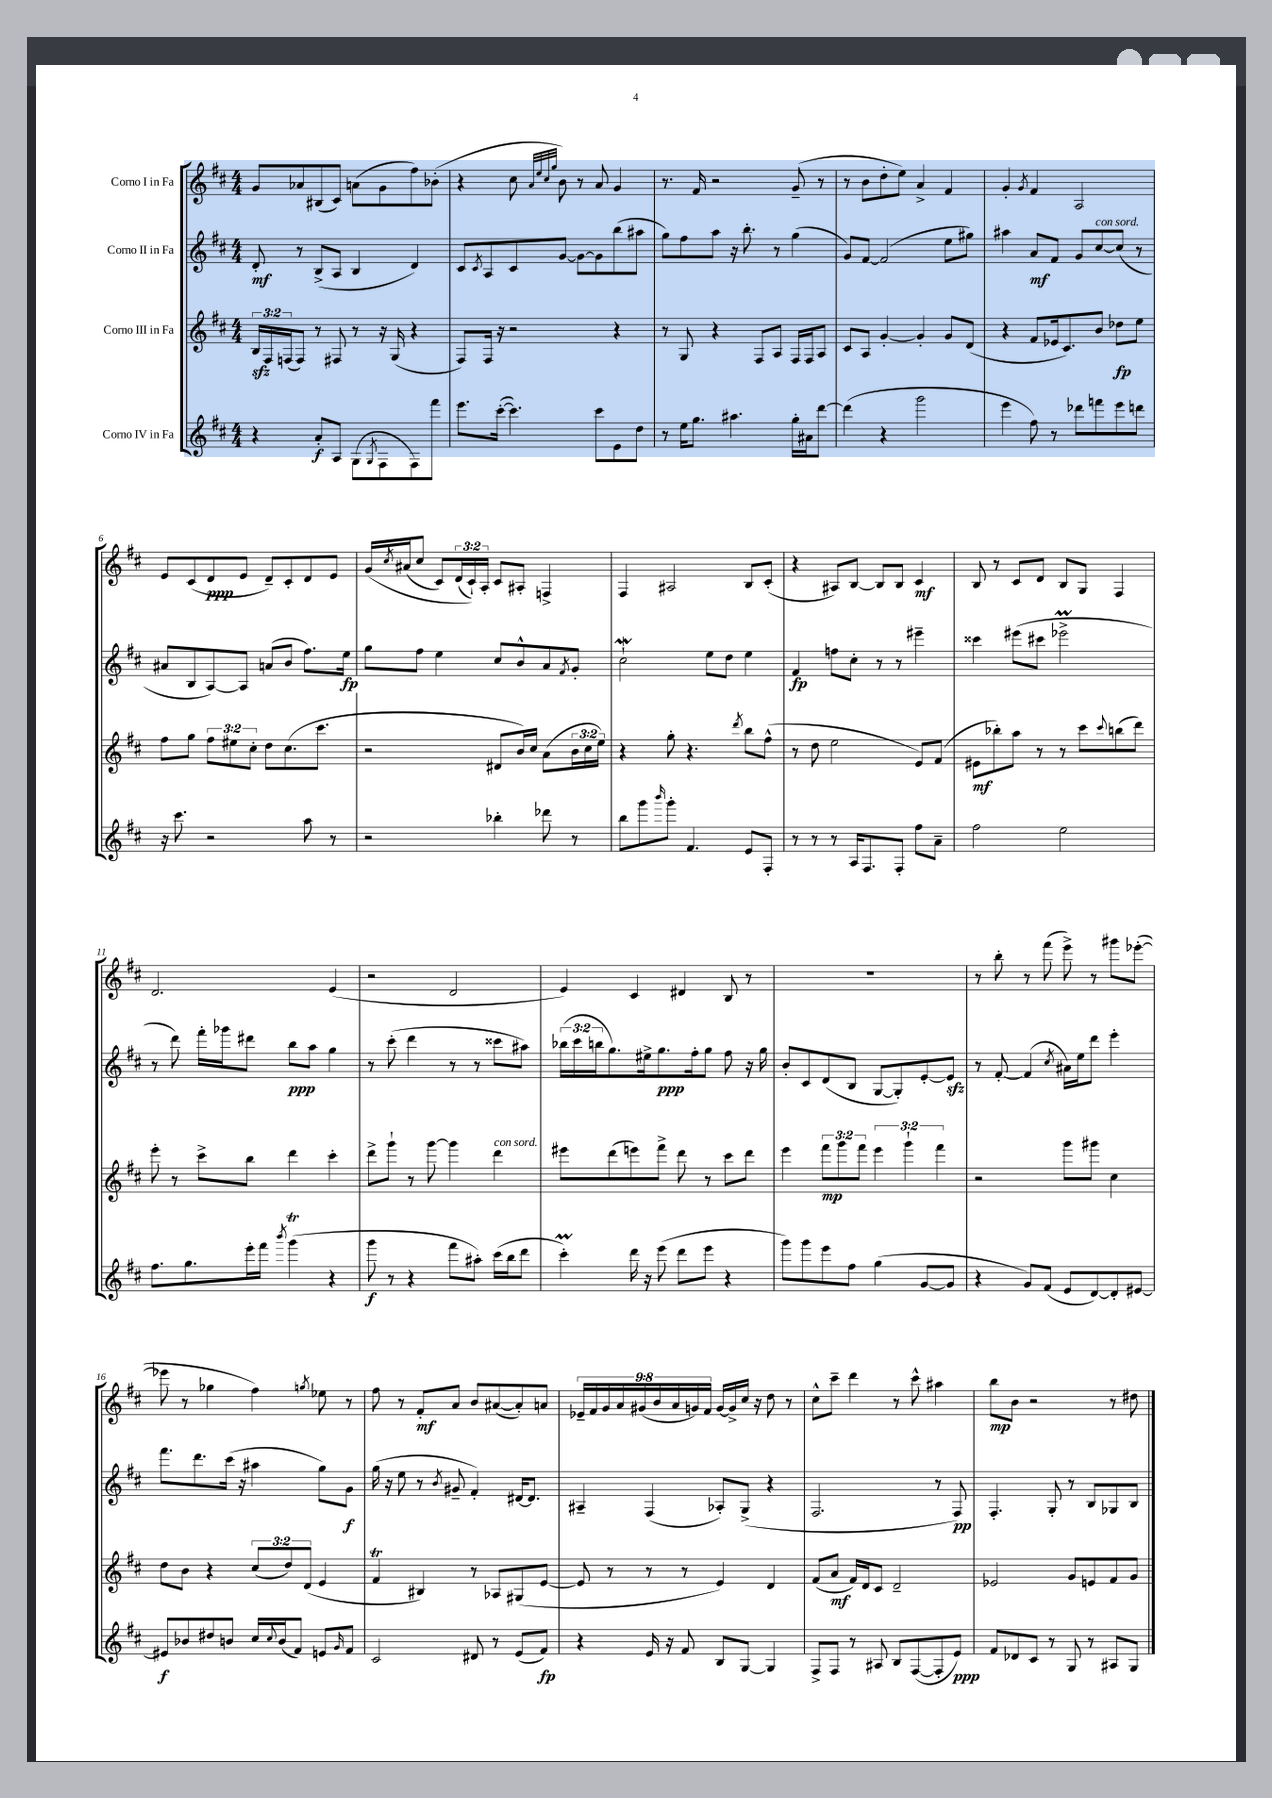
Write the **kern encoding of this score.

**kern	**dynam	**kern	**dynam	**kern	**dynam	**kern	**dynam
*part4	*part4	*part3	*part3	*part2	*part2	*part1	*part1
*staff4	*staff4	*staff3	*staff3	*staff2	*staff2	*staff1	*staff1
*I"Corno IV in Fa	*	*I"Corno III in Fa	*	*I"Corno II in Fa	*	*I"Corno I in Fa	*
*clefG2	*	*clefG2	*	*clefG2	*	*clefG2	*
*k[f#c#]	*	*k[f#c#]	*	*k[f#c#]	*	*k[f#c#]	*
*M4/4	*	*M4/4	*	*M4/4	*	*M4/4	*
=1	=1	=1	=1	=1	=1	=1	=1
4r	.	24Bzz/LL	.	8d'/	mf	8g/L	.
.	.	24F#/	.	.	.	.	.
.	.	(24Fn/J	.	.	.	.	.
.	.	8F/J)	.	8r	.	8a-X/	.
8a'/L	f	8r	.	(8B^/L	.	(8B#X/	.
8A/J	.	8F#X/	.	8A/J	.	8c#/J)	.
(8G\L	.	8r	.	4B/	.	(8an\L	.
8qG/	.	.	.	.	.	.	.
8F#\	.	16r	.	.	.	8g\	.
.	.	(16G/	.	.	.	.	.
8F#\)	.	4r	.	4d/)	.	8ff#\)	.
8fff#\J	.	.	.	.	.	(8b-X'\J	.
=2	=2	=2	=2	=2	=2	=2	=2
8.eee\L	.	8F#/L)	.	8c#/L	.	4r	.
.	.	.	.	8qc#/	.	.	.
.	.	16F#/Jk	.	8A/	.	.	.
([16ccc#'\Jk	.	16r	.	.	.	.	.
4.ccc#\])	.	2r	.	8c#/	.	8cc#\	.
.	.	.	.	.	.	32qqa/LLL	.
.	.	.	.	.	.	32qqee/	.
.	.	.	.	.	.	32qqcc#/	.
.	.	.	.	.	.	32qqgg/JJJ	.
.	.	.	.	[8g/J	.	8b\)	.
.	.	.	.	8g\L_	.	8r	.
8ccc#\L	.	.	.	8g\]	.	8a/	.
8e\	.	4r	.	(8bb\	.	4g/	.
8dd\J	.	.	.	8aa#X\J	.	.	.
=3	=3	=3	=3	=3	=3	=3	=3
8r	.	8r	.	8gg\L)	.	8.r	.
16ee\KL	.	8G/	.	8ff#\	.	.	.
8.gg\J	.	.	.	.	.	16f#/	.
.	.	4r	.	8aa\J	.	2r	.
4.aa#X\	.	.	.	16r	.	.	.
.	.	.	.	8.bb'\	.	.	.
.	.	8F#/L	.	.	.	.	.
.	.	8A/J	.	8r	.	.	.
16gg'\LL	.	16F#/LL	.	(4gg\	.	(8g~/	.
16a#X\J	.	16F#/J	.	.	.	.	.
[8ddd\J	.	8A/J	.	.	.	8r	.
=4	=4	=4	=4	=4	=4	=4	=4
(4ddd\]	.	8c#/L	.	8g/L)	.	8r	.
.	.	8A/J	.	[8f#/J	.	8b\L	.
4r	.	[4g'/	.	(2f#/]	.	8dd'\	.
.	.	.	.	.	.	8ee\J)	.
2ggg\	.	4g'/]	.	.	.	4a^/	.
.	.	8g/L	.	8ee\L	.	4f#/	.
.	.	(8d/J	.	8gg#X\J)	.	.	.
=5	=5	=5	=5	=5	=5	=5	=5
4eee\	.	4r	.	4aa#X\	.	4g'/	.
.	.	.	.	.	.	8qg/	.
8ff#\)	.	8f#/L	.	8a/L	mf	4f#/	.
8r	.	16e-X/k	.	8f#/J	.	.	.
.	.	8.c#/)	.	.	.	.	.
8ddd-X\L	.	.	.	8g/L	.	2A/	.
!	!	!	!	!LO:TX:a:i:t=con sord.	!	!	!
8fffn\	.	8b/J	.	[8cc#/	.	.	.
8eee\	.	8dd-X\L	fp	(8cc#/J]	.	.	.
8dddn\J	.	8ee\J	.	8r	.	.	.
!!LO:LB:g=z
=6	=6	=6	=6	=6	=6	=6	=6
16r	.	8ff#\L	.	8a#X/L	.	8e/L	.
8.ccc#\	.	.	.	.	.	.	.
.	.	8gg\J	.	8B/	.	(8c#/	.
2r	.	12ff#\L	.	[8A/)	.	8d/	ppp
.	.	12ee#X\	.	.	.	.	.
.	.	.	.	8A/J]	.	8e/J	.
.	.	12cc#'\J	.	.	.	.	.
.	.	8dd\L	.	(8an/L	.	8d~/L)	.
.	.	(8.cc#\	.	8b/J	.	8c#'/	.
8aa\	.	.	.	8.ff#\L)	.	8d/	.
.	.	8.ccc#\J	.	.	.	.	.
8r	.	.	.	.	.	8e/J	.
.	.	.	.	16ee\Jk	fp	.	.
=7	=7	=7	=7	=7	=7	=7	=7
2r	.	2r	.	8gg\L	.	(16g/LL	.
.	.	.	.	.	.	8qcc#/	.
.	.	.	.	.	.	(16a#X/J	.
.	.	.	.	8ff#\J	.	8cc#/J	.
.	.	.	.	4ee\	.	8c#/L)	.
.	.	.	.	.	.	(24d/L	.
.	.	.	.	.	.	24c#`/))	.
.	.	.	.	.	.	24A'/JJ	.
4bb-X'\	.	8d#X/L	.	8cc#/L	.	8c#/L	.
.	.	16b/L)	.	8b^^/	.	8A#X'/J	.
.	.	16cc#/JJ	.	.	.	.	.
8ddd-X\	.	(8a\L	.	8a/	.	4Fn^/	.
.	.	.	.	8qf#/	.	.	.
8r	.	24b\L	.	8g'/J	.	.	.
.	.	24cc#\	.	.	.	.	.
.	.	24ee\JJ)	.	.	.	.	.
=8	=8	=8	=8	=8	=8	=8	=8
8bb\L	.	4r	.	2cc#W`\	.	4F#/	.
8ggg\	.	.	.	.	.	.	.
16qqbbb/	.	.	.	.	.	.	.
8ggg'\J	.	8gg'\	.	.	.	2A#X/	.
4.f#/	.	4.r	.	.	.	.	.
.	.	.	.	8ee\L	.	.	.
.	.	.	.	8dd\J	.	.	.
.	.	8qddd/	.	.	.	.	.
8e/L	.	8bb\L	.	4ee\	.	8B/L	.
8F#'/J	.	(8ff#^^\J	.	.	.	(8c#'/J	.
=9	=9	=9	=9	=9	=9	=9	=9
8r	.	8r	.	4f#/	fp	4r	.
8r	.	8dd\	.	.	.	.	.
8r	.	2ee\	.	8ffn\L	.	8A#X/L)	.
16A/KL	.	.	.	8cc#'\J	.	[8B/J	.
8.F#/	.	.	.	.	.	.	.
.	.	.	.	8r	.	8B/L]	.
8F#'/J	.	.	.	8r	.	8B/J	.
8ff#\L	.	8e/L)	.	4eee#X~\	.	4c#/	mf
8a~\J	.	(8f#/J	.	.	.	.	.
=10	=10	=10	=10	=10	=10	=10	=10
2ff#\	.	8e#X\L	mf	4ccc##X\	.	8B/	.
.	.	8bb-X'\)	.	.	.	8r	.
.	.	8aa\J	.	(8eee#X\L	.	8c#/L	.
.	.	8r	.	8ccc#X\J	.	8d/J	.
2ee\	.	8r	.	2eee-XM^\	.	8B/L	.
.	.	8ccc#\L	.	.	.	8G/J	.
.	.	8qqccc#/	.	.	.	.	.
.	.	(8bbn\	.	.	.	4F#/	.
.	.	8ddd\J)	.	.	.	.	.
!!LO:LB:g=z
=11	=11	=11	=11	=11	=11	=11	=11
8.ff#\L	.	8eee'\	.	8r	.	2.d/	.
.	.	8r	.	8ddd\)	.	.	.
8.gg\	.	.	.	.	.	.	.
.	.	8ccc#^\L	.	16fff#'\LL	.	.	.
.	.	.	.	16ggg-X\J	.	.	.
16eee'\L	.	8bb\J	.	8ddd#X\J	.	.	.
16fff#\JJ	.	.	.	.	.	.	.
8qbbb/	.	.	.	.	.	.	.
(4gggT\	.	4ddd\	.	8bb\L	ppp	.	.
.	.	.	.	8aa\J	.	.	.
4r	.	4ccc#'\	.	4gg\	.	(4e/	.
=12	=12	=12	=12	=12	=12	=12	=12
8ggg\	f	8ddd^\L	.	8r	.	2r	.
8r	.	8ggg`\J	.	(8ccc#'\	.	.	.
4r	.	8r	.	4ddd\	.	.	.
.	.	[8ggg\	.	.	.	.	.
8fff#\L	.	4ggg\]	.	8r	.	2d/	.
8aa#X'\J)	.	.	.	8r	.	.	.
!	!	!LO:TX:a:i:t=con sord.	!	!	!	!	!
(16ccc#\LL	.	4ddd\	.	8ccc##X\L	.	.	.
16bb\J	.	.	.	.	.	.	.
8ddd\J	.	.	.	8aa#X\J)	.	.	.
=13	=13	=13	=13	=13	=13	=13	=13
4ccc#m'\)	.	8eee#X\L	.	(24bb-X\LL	.	4e/)	.
.	.	.	.	24ccc#\	.	.	.
.	.	.	.	24bbn\J	.	.	.
.	.	(8ddd\	.	8.gg\)	.	.	.
16ddd\	.	8eeen\)	.	.	.	4c#/	.
16r	.	.	.	16ee#X^\k	.	.	.
(8eee\	.	8fff#^\J	.	8.gg\	ppp	.	.
8ddd\L	.	8ddd\	.	.	.	4d#X/	.
.	.	.	.	16ff#'\k	.	.	.
8eee\J	.	8r	.	8gg\J	.	.	.
4r	.	8ccc#\L	.	8ff#\	.	8B/	.
.	.	8ddd\J	.	16r	.	8r	.
.	.	.	.	16gg\	.	.	.
=14	=14	=14	=14	=14	=14	=14	=14
8ggg\L)	.	4eee\	.	8b'/L	.	1r	.
8ggg\	.	.	.	8c#/	.	.	.
8eee\	.	12fff#\L	mp	(8d/	.	.	.
.	.	12ggg\	.	.	.	.	.
8ff#\J	.	.	.	8B/J	.	.	.
.	.	12fff#\J	.	.	.	.	.
(4gg\	.	6eee\	.	[8G/L	.	.	.
.	.	.	.	8G'/])	.	.	.
.	.	6ggg`\	.	.	.	.	.
[8g/L	.	.	.	[8e'/	.	.	.
.	.	6fff#\	.	.	.	.	.
8g/J]	.	.	.	8ezz/J]	.	.	.
=15	=15	=15	=15	=15	=15	=15	=15
4r	.	2r	.	8r	.	8r	.
.	.	.	.	[8f#'/	.	8bb'\	.
8g/L)	.	.	.	(4f#/]	.	8r	.
(8f#/J	.	.	.	.	.	(8fff#\	.
.	.	.	.	8qcc#/	.	.	.
8e/L	.	8ggg\L	.	16a#X\LL)	.	8eee^\)	.
.	.	.	.	16ee\J	.	.	.
[8d/)	.	8ggg#X\J	.	8ddd\J	.	8r	.
8d'/]	.	4cc#\	.	4eee'\	.	8ggg#X\L	.
[8e#X/J	.	.	.	.	.	([8eee-X'\J	.
!!LO:LB:g=z
=16	=16	=16	=16	=16	=16	=16	=16
8e#X/L]	f	8dd\L	.	8.fff#\L	.	8eee-X\]	.
8b-X/	.	8b\J	.	.	.	8r	.
.	.	.	.	8.ddd\	.	.	.
8dd#X/	.	4r	.	.	.	4gg-X\	.
8bn/J	.	.	.	(16ccc#\Jk	.	.	.
.	.	.	.	16r	.	.	.
16cc#/LL	.	(12cc#/L	.	4aa#X\	.	4ff#\)	.
8qqcc#/	.	.	.	.	.	.	.
(16b/J	.	.	.	.	.	.	.
.	.	12dd/)	.	.	.	.	.
8f#/J)	.	.	.	.	.	.	.
.	.	(12d/J	.	.	.	.	.
.	.	.	.	.	.	8qggn/	.
8en/L	.	4e/	.	8gg\L)	.	8ee-X\	.
16qqg/	.	.	.	.	.	.	.
8f#/J	.	.	.	8g\J	f	8r	.
=17	=17	=17	=17	=17	=17	=17	=17
2c#/	.	4f#t/	.	(16gg\	.	8ff#\	.
.	.	.	.	16r	.	.	.
.	.	.	.	8ee\	.	8r	.
.	.	4B#X/)	.	8r	.	8f#'/L	mf
.	.	.	.	8qb/	.	.	.
.	.	.	.	8g#X~/	.	8a/J	.
8d#X/	.	8r	.	4f#'/)	.	8b/L	.
8r	.	8A-X/L	.	.	.	([8a#X/	.
(8e/L	.	(8G#X/	.	[16d#X/KL	.	8a#'/])	.
.	.	.	.	8.d#/J]	.	.	.
8f#/J)	fp	[8e/J	.	.	.	8an/J	.
=18	=18	=18	=18	=18	=18	=18	=18
4r	.	8e/]	.	4A#X~/	.	18e-X~/LL	.
.	.	.	.	.	.	18f#/	.
.	.	.	.	.	.	18g/	.
.	.	8r	.	.	.	.	.
.	.	.	.	.	.	18a/	.
.	.	.	.	.	.	(18g#X/	.
16e/	.	8r	.	(4F#/	.	.	.
.	.	.	.	.	.	18b/	.
16r	.	.	.	.	.	.	.
.	.	.	.	.	.	18a/	.
8f#/	.	8r	.	.	.	.	.
.	.	.	.	.	.	18gn/)	.
.	.	.	.	.	.	18f#/JJ	.
8B/L	.	4e/)	.	8A-X'/L)	.	[16g/LL	.
.	.	.	.	.	.	16g^/]	.
[8G/J	.	.	.	(8G^/J	.	16cc#/JJ	.
.	.	.	.	.	.	16r	.
4G/]	.	4d/	.	4r	.	8dd\	.
.	.	.	.	.	.	8r	.
=19	=19	=19	=19	=19	=19	=19	=19
8F#^/L	.	(8f#/L	.	2.F#/	.	8cc#^^\L	.
8F#/J	.	8a/J	mf	.	.	8ccc#~\J	.
8r	.	16f#/LL)	.	.	.	4ddd\	.
.	.	16d/J	.	.	.	.	.
8A#X/	.	8c#/J	.	.	.	.	.
8B/L	.	2d~/	.	.	.	8r	.
([8F#/	.	.	.	.	.	8ccc#^^\	.
8F#'/]	.	.	.	8r	.	4aa#X\	.
8e/J)	ppp	.	.	8F#/)	pp	.	.
=20	=20	=20	=20	=20	=20	=20	=20
8f#/L	.	2e-X/	.	4.F#'/	.	8bb\L	mp
8d-X/	.	.	.	.	.	8b\J	.
8c#/J	.	.	.	.	.	2r	.
8r	.	.	.	8G'/	.	.	.
8G/	.	8g/L	.	8r	.	.	.
8r	.	8en/	.	8B/L	.	.	.
8A#X/L	.	8f#/	.	8G-X/	.	8r	.
8G/J	.	8g/J	.	8B/J	.	8dd#X\	.
==	==	==	==	==	==	==	==
*-	*-	*-	*-	*-	*-	*-	*-
